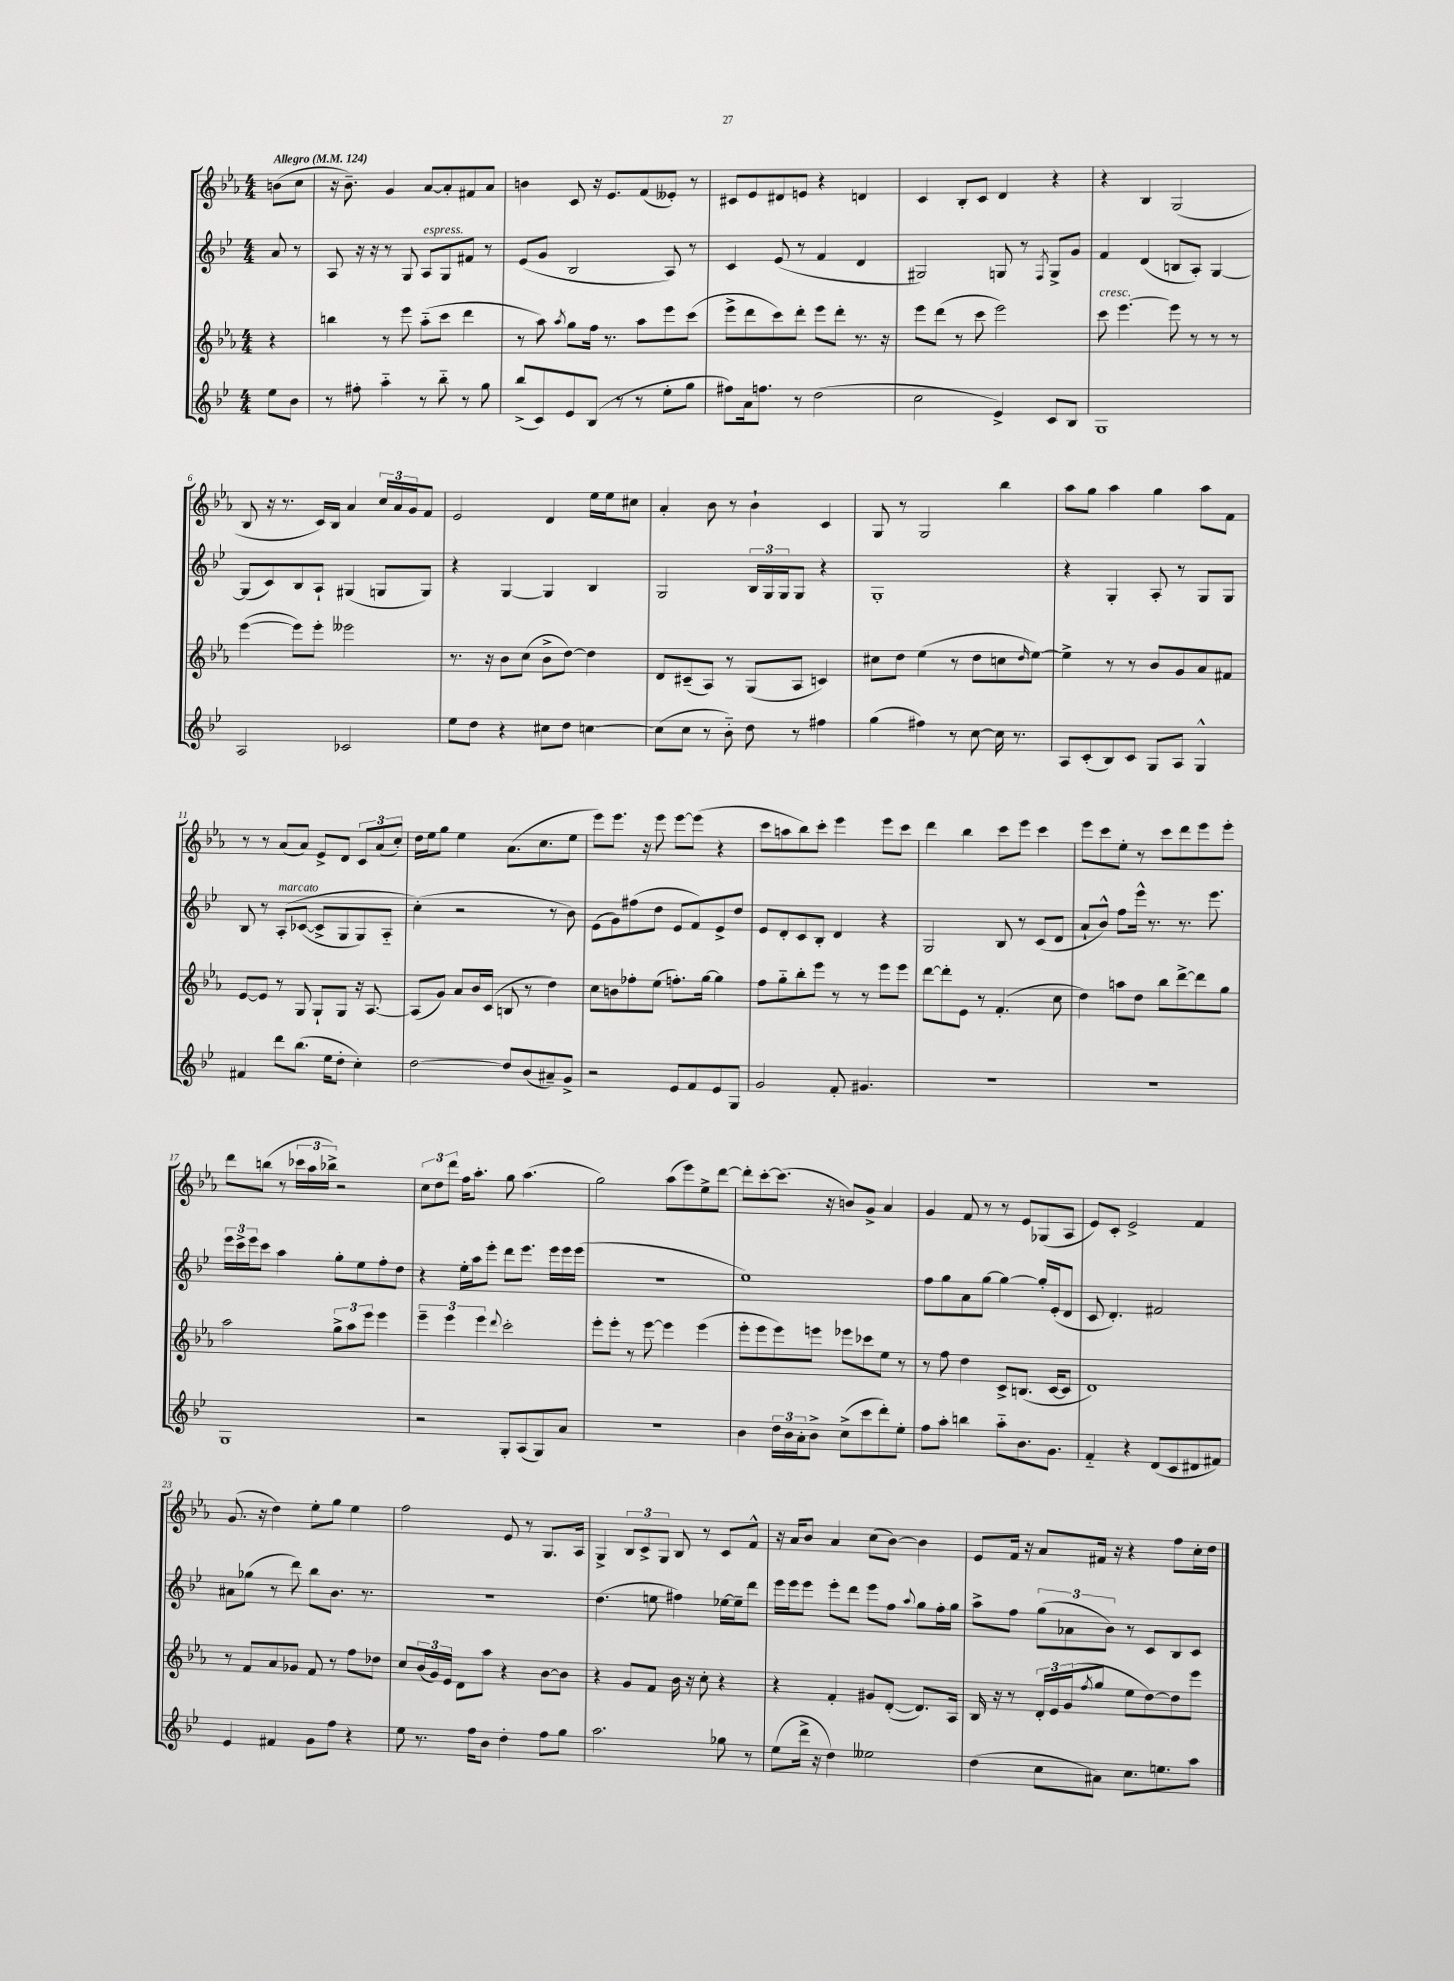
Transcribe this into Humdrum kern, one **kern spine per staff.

**kern	**kern	**kern	**kern
*staff4	*staff3	*staff2	*staff1
*clefG2	*clefG2	*clefG2	*clefG2
*k[b-e-]	*k[b-e-a-]	*k[b-e-]	*k[b-e-a-]
*M4/4	*M4/4	*M4/4	*M4/4
*MM124	*MM124	*MM124	*MM124
8ee-	4r	8a	(8b
8b-	.	8r	8cc
=	=	=	=
8r	4bb	8A	16r
.	.	.	8.b-~)
8ff#'	.	16r	.
.	.	16r	.
4aa'~	8r	8r	4g
.	8eee-	8G	.
8r	(8aa-'~	8A	[8a-
8bb-'~	8ccc	8G	8a-']
8r	4ddd	8f#	8f#
8gg	.	8r	8a-
=	=	=	=
(8bb-^	8r	(8e-	4b
8c)	8aa-)	8g	.
.	8qaa-	.	.
8e-	8gg	2B-	8c
(8B-	16ff	.	16r
.	8.r	.	8.e-
8r	.	.	.
8r	8aa-	.	(8f
8ee-'	8eee-	8A)	8e--')
8gg	(8ccc	8r	8r
=	=	=	=
8ff#)	8eee-^	4c	8c#
16a	8ddd	.	8e-
8.ff	.	.	.
.	8ccc)	(8e-	8d#
8r	8ddd'	8r	8e
(2dd	8eee-	4f	4r
.	8ddd'	.	.
.	8.r	4d	4d
.	16r	.	.
=	=	=	=
2cc	8eee-	2G#)	4c
.	(8ddd	.	.
.	8r	.	8B-'
.	8ccc	.	8c
4e-^)	2eee-)	8G	4d
.	.	8r	.
.	.	8qF	.
8c	.	8G^	4r
8B-	.	8g	.
=	=	=	=
1G	8ccc	4f	4r
.	[4.eee-	.	.
.	.	(4d	4B-
.	8eee-]	8B	(2G
.	8r	8A')	.
.	8r	[4G	.
.	8r	.	.
=	=	=	=
2A	([4eee-	(8G]	8B-
.	.	8c)	16r
.	.	.	8.r
.	8eee-])	8B-	.
.	8eee-'	8A`	16c)
.	.	.	16B-
2c-	2eee--	(4G#	4a-
.	.	8G	24cc
.	.	.	24a-
.	.	.	24g
.	.	8G)	8f
=	=	=	=
8ee-	8.r	4r	2e-
8dd	.	.	.
.	16r	.	.
4r	8b-	[4G	.
.	(8cc	.	.
8cc#	8b-^	4G]	4d
8dd	[8dd)	.	.
[4cc	4dd]	4B-	16ee-
.	.	.	16ee-
.	.	.	8cc#
=	=	=	=
(8cc]	8d	2G	4a-'
8cc	(8c#~	.	.
8r	8A-)	.	8b-
8b-'~)	8r	.	8r
8dd	(8G	24B-	4b-`
.	.	24G	.
.	.	24G	.
8r	8A-	8G	.
4ff#	4c)	4r	4c
=	=	=	=
(4gg	8cc#	1G'	8G
.	8dd	.	8r
4ff#)	(4ee-	.	2G
8r	8r	.	.
[8cc	8dd	.	.
16cc]	8cc	.	4bb-
8.r	.	.	.
.	16qqdd	.	.
.	[8ee-)	.	.
=	=	=	=
8A	4ee-^]	4r	8aa-
(8c'	.	.	8gg
8B-)	8r	4G'	4aa-
8c	8r	.	.
8G	8b-	8A'	4gg
8A	8g	8r	.
4G^^	8a-	8G	8aa-
.	8f#	8G	8f
=	=	=	=
4f#	[8e-	8B-	8r
.	8e-]	8r	8r
8ddd	8r	&(8A'	(8a-
(8.bb-	8G	([8c-	8a-)
.	8G`	8c-^]	8e-^
16ee-	.	.	.
8dd'	8G	8G	8d
4cc')	16r	8G)	12c
.	[8.A-	.	.
.	.	.	(12a-
.	.	8A'~	.
.	.	.	12cc')
=	=	=	=
[2dd	(8A-]	(4cc'&)	16dd
.	.	.	16ee-
.	8g)	.	8gg
.	8a-	2r	4ee-
.	16b-	.	.
.	(16c	.	.
8dd]	8B	.	(8.a-
(8b-	8r	.	.
.	.	.	8.cc
8a#~)	4dd)	8r	.
8g^	.	8b-)	8ee-
=	=	=	=
2r	8cc	(8e-	8eee-)
.	8b	8g)	8.eee-
.	8ff-'	(8ff#	.
.	.	.	16r
.	(8ee-	8dd	8eee-
8e-	8.ff')	8e-	[8eee-
8f	.	8f)	(8eee-]
.	[16gg	.	.
8e-	4gg]	8e-^	4r
8G	.	8dd	.
=	=	=	=
2g	8ff	8e-	8ccc
.	8gg'~	8d'	8aa
.	8bb-'	8c	8bb-)
.	8eee-	8B-'	8ccc'
8f'	8r	4d	4eee-
4.g#	8r	.	.
.	8eee-	4r	8eee-
.	8eee-	.	8ccc
=	=	=	=
1r	[8ddd	2G	4ddd
.	8ddd']	.	.
.	8e-	.	4bb-
.	8r	.	.
.	(4.f'	8B-	8ccc
.	.	8r	8eee-
.	.	(8c	4ccc
.	8cc	8d	.
=	=	=	=
1r	4dd)	8a`	8eee-
.	.	8b-^^)	8ccc
.	8aa	8ff	8ee-'
.	8dd	16eee-^^	8r
.	.	8.r	.
.	8bb-	.	8ccc
.	[8ddd^	8.r	8ddd
.	8ddd]	.	8eee-
.	.	8.eee-	.
.	8gg	.	8eee-'
=	=	=	=
1G	2aa-	24eee-	8ddd
.	.	24ccc^	.
.	.	24eee-	.
.	.	8ccc	(8bb
.	.	4aa	8r
.	.	.	24ccc-
.	.	.	24aa-
.	.	.	24bb-^)
.	12gg^	8gg'	2r
.	12aa-	.	.
.	.	8ee-	.
.	12eee-	.	.
.	4eee-	8ff'	.
.	.	8dd	.
=	=	=	=
2r	6eee-~	4r	12cc
.	.	.	12dd
.	6eee-	.	12ddd
.	.	16ee-'	16ff
.	.	16aa	8.aa-'
.	6eee-	.	.
.	.	8eee-'	.
.	8qqddd	.	.
8G'	2ccc'	8ddd	8gg
(8A	.	8.eee-	(4.aa-
8G)	.	.	.
.	.	16eee-	.
8a	.	16eee-	.
.	.	(16eee-	.
=	=	=	=
1r	8eee-'	1r	2gg)
.	8eee-'	.	.
.	8r	.	.
.	[8eee-	.	.
.	4eee-]	.	(8aa-
.	.	.	8eee-)
.	(4eee-	.	8ee-^
.	.	.	[8ddd
=	=	=	=
4b-	8eee-'	1ee-)	8ddd']
.	8eee-	.	[8ccc'
24dd	8eee-)	.	(8.ccc]
24b-	.	.	.
24a'	.	.	.
8b-^	8eee	.	.
.	.	.	16r
(8cc^	8eee-	.	8b)
8ccc	8ccc-	.	8g^
8ddd')	8ee-	.	4a-
8ee-'	8r	.	.
=	=	=	=
8ff	8r	8ff	4g
8aa'	8ff	8gg	.
4bb	4dd	8a	8f
.	.	[8gg	8r
8aa'~	8c^	4gg_	8r
8.b-	(8.B	.	8e-
.	.	16gg']	(8G-
8.g	[16c	(16e-'	.
.	8c]	8d	8A-
=	=	=	=
4f'~	1d)	8c	8e-)
.	.	4.d')	8c'
4r	.	.	2e-^
(8d	.	2f#	.
8c	.	.	.
8d#	.	.	4f
8f#)	.	.	.
=	=	=	=
4e-	8r	8a#	(8.g
.	8f	(8gg-	.
.	.	.	16r
4f#	8a-	8r	4dd)
.	8g-	8ddd)	.
8g	8f	8bb-	8ee-'
8ff	8r	8.b-	8gg
4r	8ff	.	4ee-
.	.	8.r	.
.	8dd-	.	.
=	=	=	=
8ee-	8cc	1r	2ff
8.r	(24b-	.	.
.	24g)	.	.
.	24e-	.	.
.	8d	.	.
16ff	.	.	.
8b-	8aa-	.	.
4dd'	4r	.	8e-
.	.	.	8r
8ff	[8b-	.	8.G
8gg	8b-]	.	.
.	.	.	16A-
=	=	=	=
2.aa	4r	(4.dd	4G^
.	8g	.	12B-
.	.	.	12c^
.	8f	8ee	.
.	.	.	12G
.	16b-	4ff#)	8B-
.	16r	.	.
.	8cc'	.	8r
8gg-	4r	[16ee-	8c
.	.	16ee-~]	.
8r	.	8ddd	8f^^
=	=	=	=
(8ee-	4r	16eee-	16r
.	.	16eee-	16a-
16ddd^	.	8eee-	8b-
16r	.	.	.
4dd)	4f'	8eee-'	4a-
.	.	8ddd	.
2ee--	8g#	8eee-	(8cc
.	([8d'	8ff	[8b-)
.	.	8qqaa	.
.	8.d])	8gg	4b-]
.	.	16ff'	.
.	16A-	16gg	.
=	=	=	=
(4dd	16B-	8aa^	8e-
.	16r	.	.
.	8r	8ff	16f
.	.	.	16r
8cc	24d'	(12gg	8a-
.	24e-	.	.
.	(24g	12a-	.
.	8qff	.	.
8a#)	8gg	.	16f#
.	.	12b-)	.
.	.	.	16r
8.cc	8ee-	8r	4r
.	[8dd)	8c	.
8.ee	.	.	.
.	8dd]	8B-	8ff
8aa	8eee-	8c	16cc'
.	.	.	16dd
==	==	==	==
*-	*-	*-	*-
